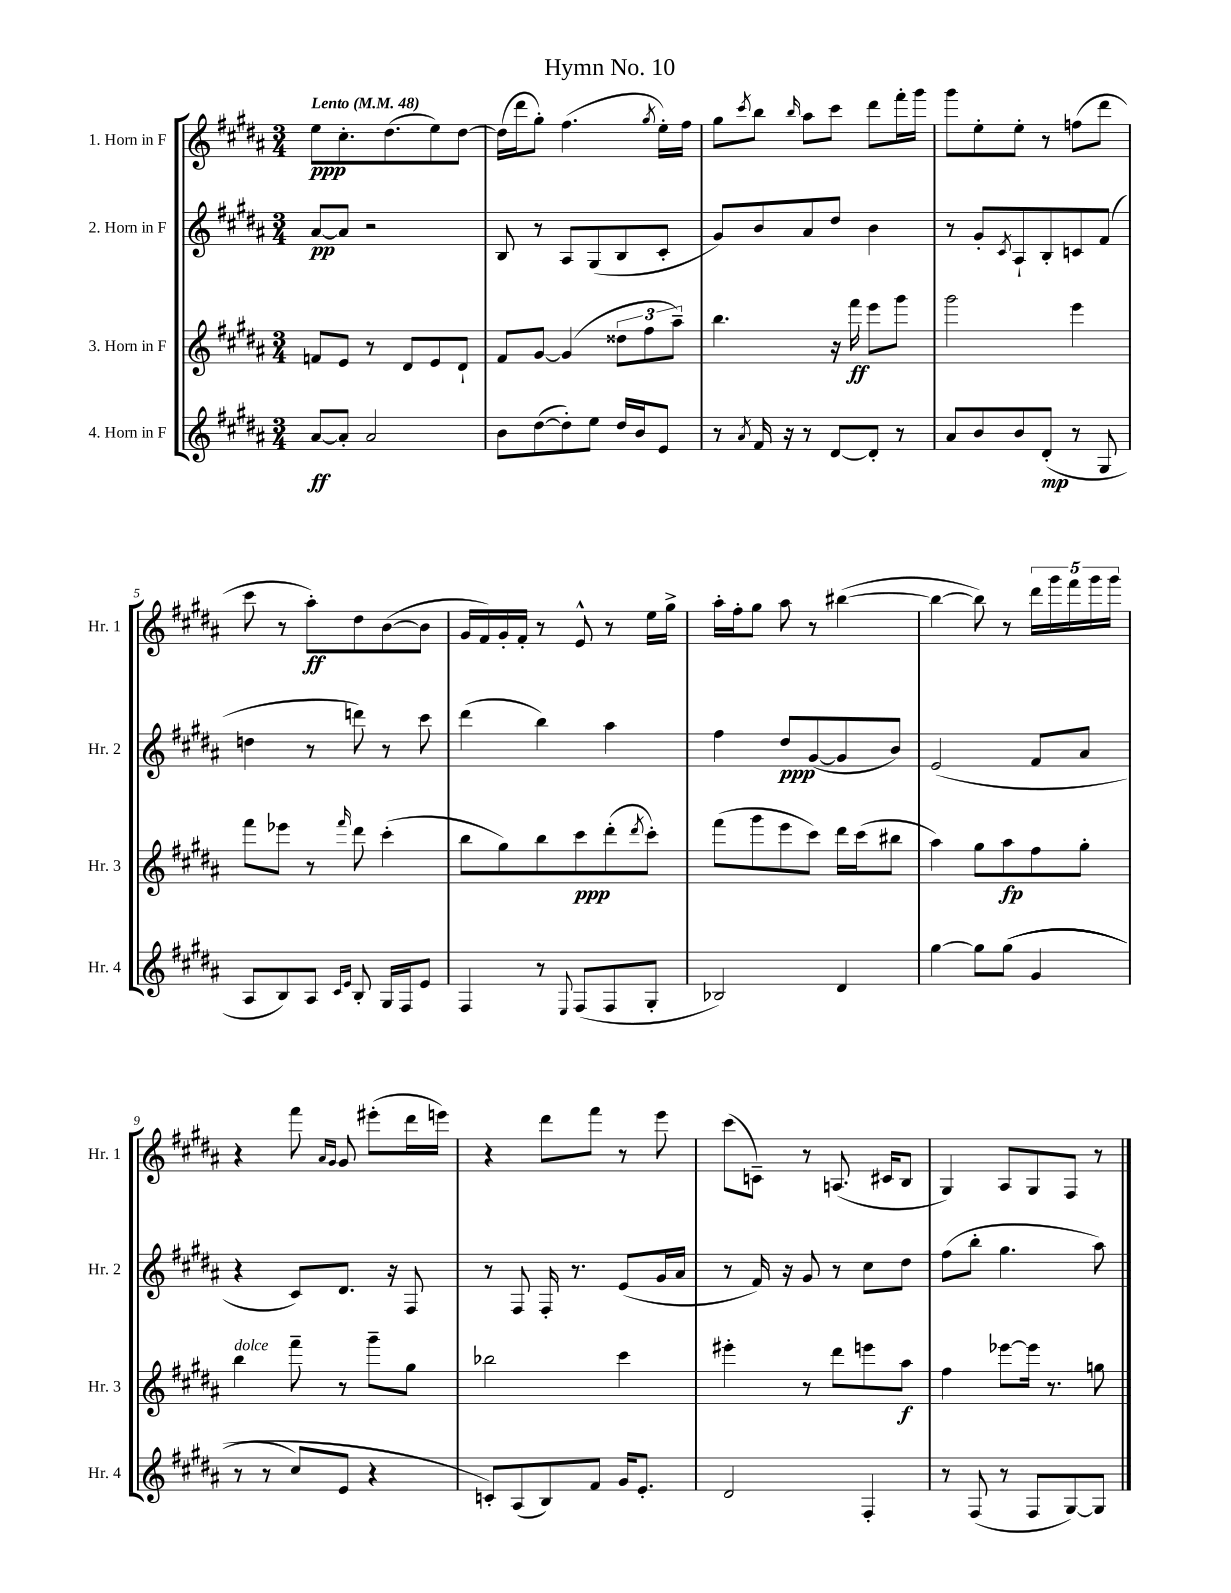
\header { title = "Hymn No. 10" }
<<
\new StaffGroup <<
\new Staff = "s0" \with { instrumentName = "1. Horn in F" shortInstrumentName = "Hr. 1" } {
    \clef treble \key b \major \numericTimeSignature \time 3/4 \tempo "Lento" 4 = 48
    e''8\ppp cis''8.-. dis''8.( e''8) dis''8~ |
    dis''16( dis'''16 gis''8-.) fis''4.( \acciaccatura { gis''8 } e''16-.) fis''16 |
    gis''8 \acciaccatura { cis'''8 } b''8 \grace { b''16 } ais''8 cis'''8 dis'''8 fis'''16-. gis'''16 |
    gis'''8 e''8-. e''8-. r8 f''8( dis'''8 |
    cis'''8 r8 ais''8-.\ff) dis''8 b'8~( b'8 |
    gis'16 fis'16) gis'16-. fis'16-. r8 e'8-^ r8 e''16 gis''16-> |
    ais''16-. fis''16-. gis''8 ais''8 r8 bis''4~( |
    bis''4~ bis''8) r8 \tuplet 5/4 { dis'''16 gis'''16 fis'''16 gis'''16 gis'''16 } |
    r4 fis'''8 \grace { ais'16 gis'16 } gis'8 eis'''8-.( dis'''16 e'''16) |
    r4 dis'''8 fis'''8 r8 e'''8 |
    cis'''8( c'8--) r8 a8.( cis'16 b8 |
    gis4) ais8 gis8 fis8 r8 \bar "|." |
}
\new Staff = "s1" \with { instrumentName = "2. Horn in F" shortInstrumentName = "Hr. 2" } {
    \clef treble \key b \major \numericTimeSignature \time 3/4
    ais'8~\pp ais'8 r2 |
    b8 r8 ais8 gis8( b8 cis'8-. |
    gis'8) b'8 ais'8 dis''8 b'4 |
    r8 gis'8-. \acciaccatura { cis'8 } ais8-! b8-. c'8 fis'8( |
    d''4 r8 d'''8) r8 cis'''8 |
    dis'''4( b''4) ais''4 |
    fis''4 dis''8\ppp gis'8~( gis'8 b'8) |
    e'2( fis'8 ais'8 |
    r4 cis'8) dis'8. r16 fis8 |
    r8 fis8 fis16-. r8. e'8( gis'16 ais'16 |
    r8 fis'16) r16 gis'8 r8 cis''8 dis''8 |
    fis''8( b''8-. gis''4. ais''8) \bar "|." |
}
\new Staff = "s2" \with { instrumentName = "3. Horn in F" shortInstrumentName = "Hr. 3" } {
    \clef treble \key b \major \numericTimeSignature \time 3/4
    f'8 e'8 r8 dis'8 e'8 dis'8-! |
    fis'8 gis'8~ gis'4( \tuplet 3/2 { disis''8 fis''8 ais''8--) } |
    b''4. r16 fis'''16\ff e'''8 gis'''8 |
    gis'''2 e'''4 |
    fis'''8 ees'''8 r8 \grace { fis'''16 } dis'''8 cis'''4-.( |
    b''8 gis''8) b''8 cis'''8\ppp dis'''8-.( \acciaccatura { dis'''8 } cis'''8-.) |
    fis'''8( gis'''8 e'''8 cis'''8) dis'''16 cis'''16( bis''8 |
    ais''4) gis''8 ais''8\fp fis''8 gis''8-. |
    b''4^\markup { \italic "dolce" } fis'''8-- r8 gis'''8-- gis''8 |
    bes''2 cis'''4 |
    eis'''4-. r8 dis'''8 e'''8 ais''8\f |
    fis''4 ees'''8~ ees'''16 r8. g''8 \bar "|." |
}
\new Staff = "s3" \with { instrumentName = "4. Horn in F" shortInstrumentName = "Hr. 4" } {
    \clef treble \key b \major \numericTimeSignature \time 3/4
    ais'8~\ff ais'8-. ais'2 |
    b'8 dis''8~( dis''8-.) e''8 dis''16 b'16 e'8 |
    r8 \acciaccatura { ais'8 } fis'16 r16 r8 dis'8~ dis'8-. r8 |
    ais'8 b'8 b'8 dis'8-.\mp( r8 gis8 |
    ais8 b8) ais8 \grace { cis'16 e'16 } b8-. gis16 fis16 e'8 |
    fis4 r8 \appoggiatura { e8 } fis8( fis8 gis8-. |
    bes2) dis'4 |
    gis''4~ gis''8 gis''8(\( gis'4 |
    r8 r8 cis''8) e'8 r4 |
    c'8-.\) ais8( b8) fis'8 gis'16 e'8.-. |
    dis'2 fis4-. |
    r8 fis8( r8 fis8 gis8~) gis8 \bar "|." |
}
>>
>>
